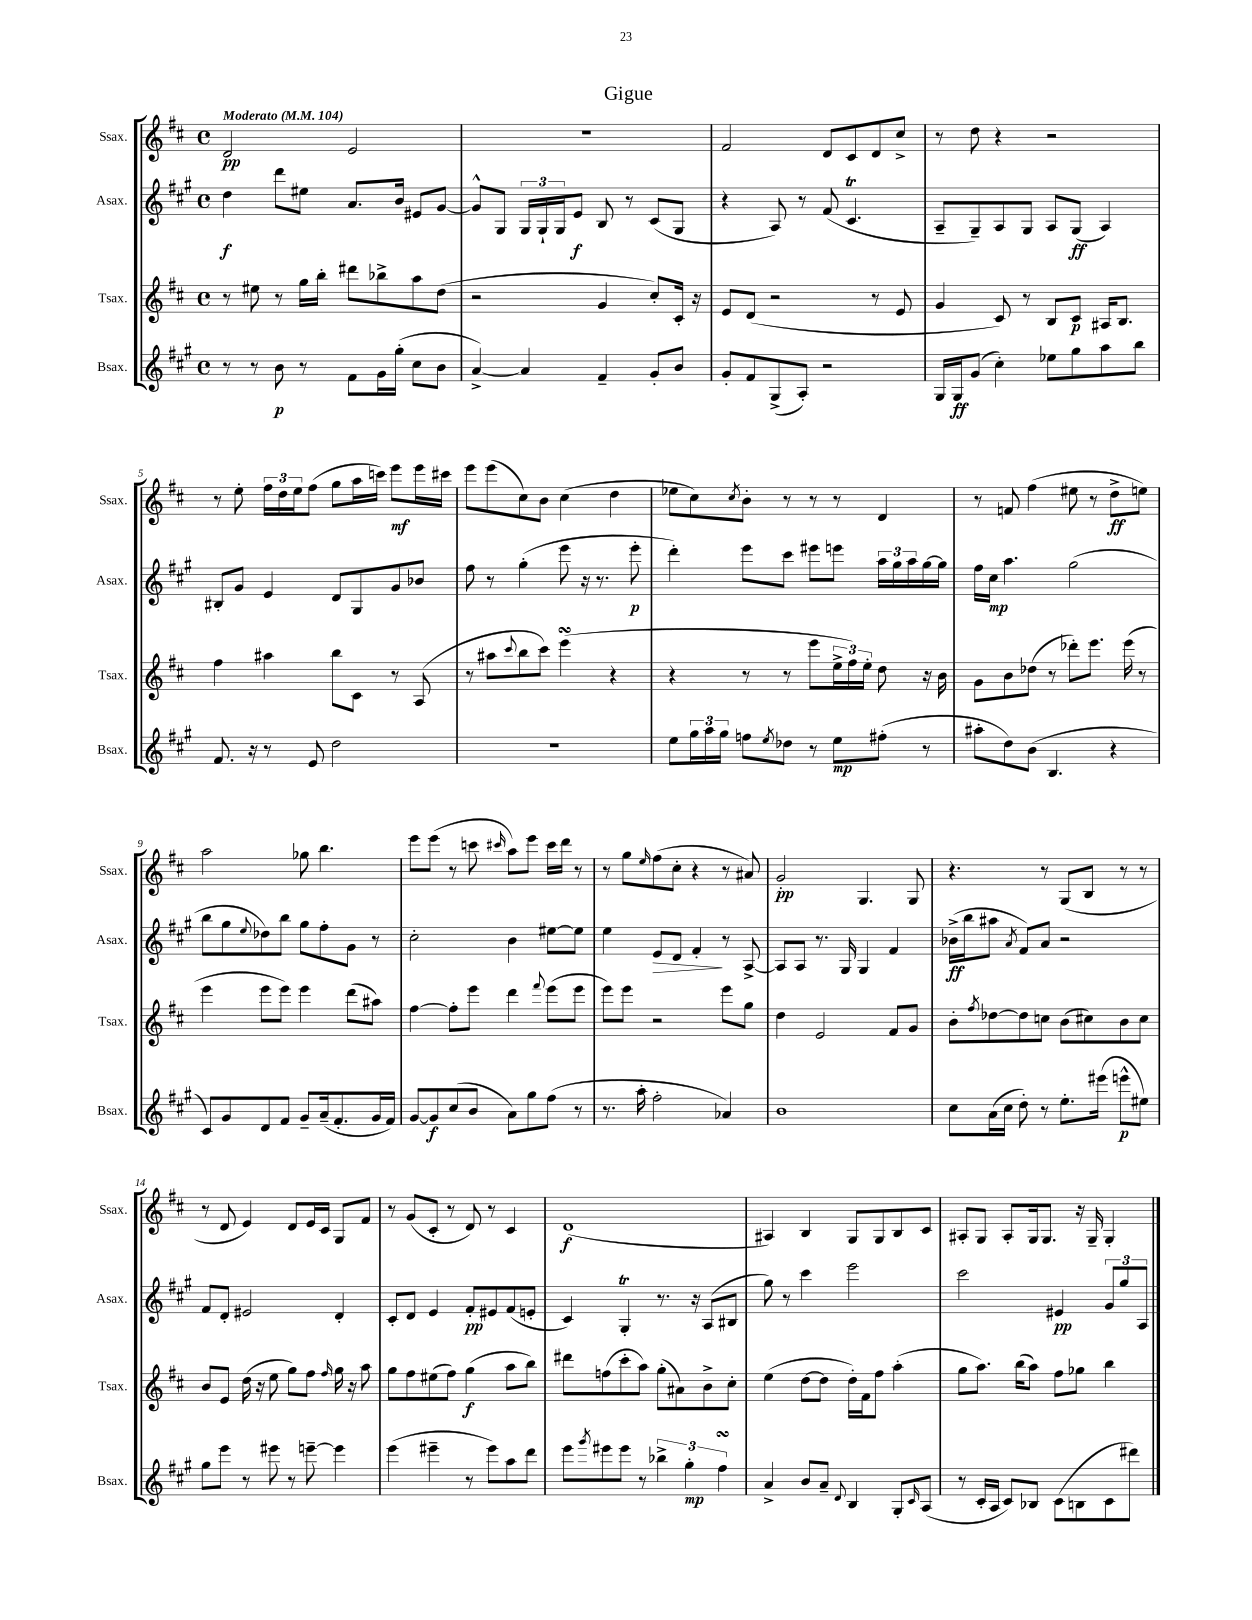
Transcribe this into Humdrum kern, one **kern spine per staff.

**kern	**kern	**kern	**kern
*staff4	*staff3	*staff2	*staff1
*clefG2	*clefG2	*clefG2	*clefG2
*k[f#c#g#]	*k[f#c#]	*k[f#c#g#]	*k[f#c#]
*M4/4	*M4/4	*M4/4	*M4/4
*met(c)	*met(c)	*met(c)	*met(c)
*MM104	*MM104	*MM104	*MM104
8r	8r	4dd	2d
8r	8ee#	.	.
8b	8r	8ddd	.
8r	16gg	8ee#	.
.	16bb'	.	.
8f#	8ddd#	8.a	2e
16g#	8bb-^	.	.
(16gg#'	.	16b	.
8cc#	8aa	8e#	.
8b	(8dd	[8g#	.
=	=	=	=
[4a^)	2r	8g#^^]	1r
.	.	8G#	.
4a]	.	24G#	.
.	.	24G#`	.
.	.	24G#	.
.	.	8e	.
4f#~	4g	8B	.
.	.	8r	.
8g#'	8cc#')	(8c#	.
8b	16c#'	8G#	.
.	16r	.	.
=	=	=	=
8g#'	8e	4r	2f#
8f#	(8d	.	.
(8G#^	2r	8A)	.
8A')	.	8r	.
2r	.	(8f#	8d
.	.	4.c#	8c#
.	8r	.	8d
.	8e	.	8cc#^
=	=	=	=
16G#	4g	8A~	8r
16G#	.	.	.
(8g#	.	8G#~)	8dd
4cc#')	8c#)	8A	4r
.	8r	8G#	.
8ee-	8B	8A	2r
8gg#	8c#	(8G#	.
8aa	16A#	4A)	.
.	8.B	.	.
8bb	.	.	.
=	=	=	=
8.f#	4ff#	8B#'	8r
.	.	8g#	8ee'
16r	.	.	.
8r	4aa#	4e	24ff#
.	.	.	24dd
.	.	.	24ee
8e	.	.	(8ff#
2dd	8bb	8d	8gg
.	8c#	8G#	16aa
.	.	.	16ccc)
.	8r	8g#	8eee
.	(8A	8b-	16eee
.	.	.	16ccc#
=	=	=	=
1r	8r	8ff#	8eee
.	8aa#	8r	(8eee
.	8qqccc#	.	.
.	8bb	(4gg#'	8cc#)
.	8ccc#)	.	8b
.	(4eee	8eee	(4cc#
.	.	16r	.
.	.	8.r	.
.	4r	.	4dd
.	.	8eee'	.
=	=	=	=
8ee	4r	4ddd')	8ee-
24gg#	.	.	8cc#)
24aa	.	.	.
24gg#	.	.	.
.	.	.	8qcc#
8ff	8r	8eee	8b'
8qee	.	.	.
8dd-	8r	8ccc#	8r
8r	8eee	8eee#	8r
8ee	24ee^	8eee	8r
.	24ff#)	.	.
.	24ee'	.	.
(8ff#'	8dd	24aa	4d
.	.	24gg#	.
.	.	24aa	.
8r	16r	[16gg#	.
.	16b	16gg#]	.
=	=	=	=
8aa#'	8g	16ff#	8r
.	.	16cc#	.
8dd)	8b	4.aa	8f
(8b	(8dd-	.	(4ff#
4.B	8r	.	.
.	8ddd-')	(2gg#	8ee#
.	8.eee	.	8r
4r	.	.	8dd^
.	(16eee	.	.
.	8r	.	8ee)
=	=	=	=
8c#)	4eee	8bb	2aa
8g#	.	8gg#	.
.	.	8qqee	.
8d	8eee	8dd-)	.
8f#	8eee)	8bb	.
8g#~	4eee	8gg#	8gg-
(16a~	.	8ff#'	4.bb
8.f#'	.	.	.
.	(8ddd	8g#	.
16g#	8aa#)	8r	.
16f#)	.	.	.
=	=	=	=
[8g#	[4ff#	2cc#'	8eee
8g#]	.	.	(8eee
(8cc#	8ff#']	.	8r
8b	8eee	.	8ccc
.	.	.	16qqccc#
8a)	4ddd	4b	8aa)
8gg#	.	.	8eee
.	8qqfff#	.	.
(8ff#	(8eee	[8ee#	16ccc#
.	.	.	16ddd
8r	8eee	8ee#]	8r
=	=	=	=
8.r	8eee)	4ee	8r
.	8eee	.	8gg
16aa'	.	.	.
.	.	.	16qqee
2ff#'	2r	8e	(8ff#
.	.	8d	8cc#'
.	.	4f#'	4r
4a-)	8eee	8r	8r
.	8gg	[8A^	8a#)
=	=	=	=
1b	4dd	8A]	2g'
.	.	8A	.
.	2e	8.r	.
.	.	16G#	.
.	.	4G#	4.G
.	8f#	4f#	.
.	8g	.	8G
=	=	=	=
8cc#	8b'	(16b-^	4.r
.	.	16bb	.
.	8qff#	.	.
(16a	[8dd-	8aa#	.
16cc#	.	.	.
.	.	8qa	.
8dd')	8dd-]	8f#)	.
8r	8cc	8a	8r
8.ee'	(8b	2r	(8G
.	8cc#)	.	8B
(16eee#	.	.	.
8eee^^	8b	.	8r
8ee#)	8cc#	.	8r
=	=	=	=
8gg#	8b	8f#	8r
8eee	8e	8d'	8d
8r	(16dd	2e#	4e)
.	16r	.	.
8eee#	8ee	.	.
8r	8gg)	.	8d
[8eee~	8ff#	.	16e
.	.	.	16c#
.	16qqff#	.	.
4eee]	16gg	4d'	8G
.	16r	.	.
.	8aa	.	8f#
=	=	=	=
(4eee	8gg	8c#'	8r
.	8ff#	8d	(8g
4eee#~	(8ee#	4e	8c#'
.	8ff#)	.	8r
8r	(4gg	8f#'	8d)
8eee#)	.	8e#	8r
8aa	8aa	(8f#	4c#
8ddd	8bb)	8e'	.
=	=	=	=
8eee	8ddd#	4c#)	(1d
8qggg#	.	.	.
8eee#	(8ff	.	.
8eee#	8ccc#'	4G#'	.
8r	8aa)	.	.
6bb-^	(8gg'	8.r	.
.	8a#)	.	.
6gg#'	.	.	.
.	.	16r	.
.	8b^	(8A	.
6ff#	.	.	.
.	8cc#'	8B#	.
=	=	=	=
4a^	(4ee	8gg#)	4A#)
.	.	8r	.
8b	[8dd	4ccc#	4B
8a~	8dd]	.	.
8qqd	.	.	.
4B	16dd')	2eee	8G
.	16f#	.	.
.	8ff#	.	8G
8G#'	(4aa'	.	8B
16qqc#	.	.	.
(8A	.	.	8c#
=	=	=	=
8r	8gg	2ccc#	8A#'
16c#'	8.aa)	.	8G
16A	.	.	.
8c#)	.	.	8A#'
.	(16bb	.	.
8B-	8aa)	.	16G
.	.	.	8.G
(8c#	8ff#	4e#	.
8B	8gg-	.	16r
.	.	.	16G~
8c#	4bb	12g#	4G'
.	.	12gg#	.
8ddd#)	.	.	.
.	.	12A	.
==	==	==	==
*-	*-	*-	*-
